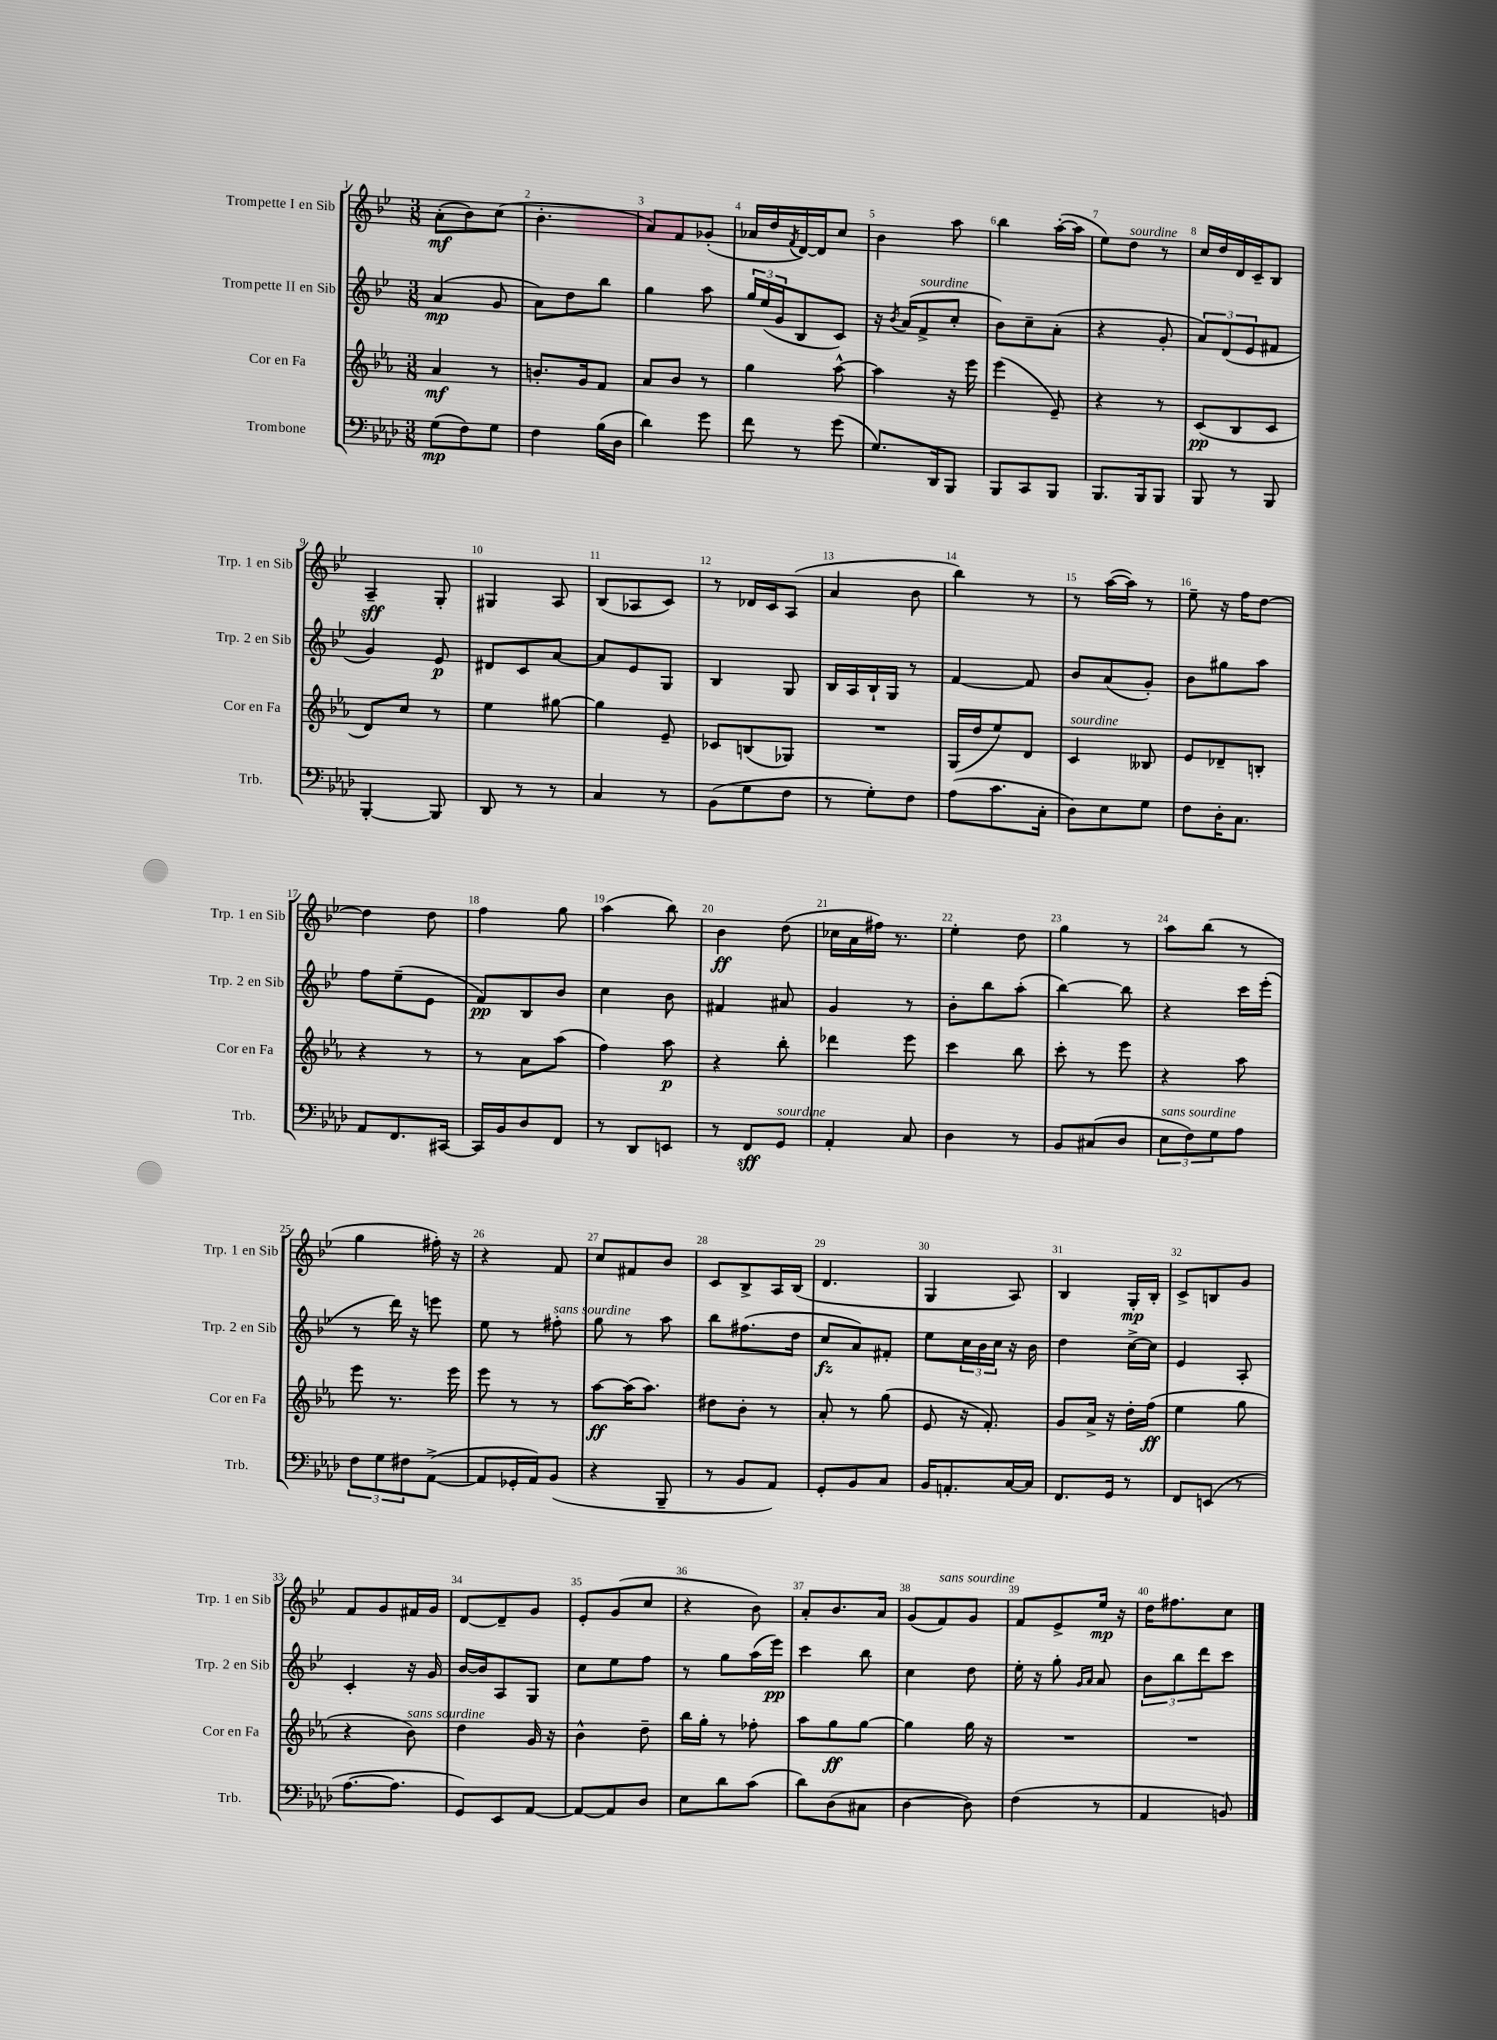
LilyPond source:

<<
\new StaffGroup <<
\new Staff = "s0" \with { instrumentName = "Trompette I en Sib" shortInstrumentName = "Trp. 1 en Sib" } {
    \clef treble \key bes \major \numericTimeSignature \time 3/8
    a'8-.\mf( bes'8) c''8( |
    bes'4.-. |
    a'8) f'8 ges'8-.( |
    aes'16 d''16 \acciaccatura { f'8 } d'16~) d'16 c''8 |
    bes'4 a''8 |
    bes''4 a''16~-.( a''16 |
    ees''8) d''8^\markup { \italic "sourdine" } r8 |
    c''16 d''16 d'16 c'16-- bes8 |
    a4--\sff g8-. |
    gis4 a8 |
    bes8( aes8 c'8) |
    r8 des'16 c'16 a8( |
    a'4 bes'8 |
    bes''4) r8 |
    r8 a''16~( a''16) r8 |
    ees''8-- r16 f''16 d''8~ |
    d''4 d''8 |
    f''4 g''8 |
    a''4( bes''8) |
    bes'4\ff d''8( |
    ces''16 a'16 fis''16) r8. |
    ees''4-. d''8 |
    g''4 r8 |
    a''8 bes''8( r8 |
    g''4 fis''16-.) r16 |
    r4 f'8 |
    c''8 fis'8 bes'8 |
    c'8 bes8-> a16 bes16( |
    d'4. |
    g4 a8) |
    bes4 g16-.\mp bes16-. |
    c'8-> b8 g'8 |
    f'8 g'8 fis'16 g'16 |
    d'8~ d'8-- g'8 |
    ees'8-. g'8( c''8 |
    r4 bes'8) |
    a'8-. bes'8. a'16 |
    g'8( f'8^\markup { \italic "sans sourdine" }) g'8 |
    f'8 ees'8-> ees''16\mp r16 |
    d''16 fis''8. c''8 \bar "|." |
}
\new Staff = "s1" \with { instrumentName = "Trompette II en Sib" shortInstrumentName = "Trp. 2 en Sib" } {
    \clef treble \key bes \major \numericTimeSignature \time 3/8
    a'4\mp( g'8 |
    a'8) d''8 bes''8 |
    g''4 a''8 |
    \tuplet 3/2 { g''16 ees''16( g'16 } bes8 c'8) |
    r16 \acciaccatura { bes'8 } a'16( f'8->^\markup { \italic "sourdine" } c''8-. |
    bes'8) c''8-- a'8-.( |
    r4 g'8-. |
    \tuplet 3/2 { a'8) d'8( ees'8 } fis'8 |
    g'4) ees'8\p |
    dis'8 c'8 a'8~ |
    a'8 ees'8 g8 |
    bes4 g8 |
    bes16 a16 bes16-! g16 r8 |
    f'4~ f'8 |
    bes'8 a'8( g'8-.) |
    bes'8 gis''8 a''8 |
    f''8 ees''8--( ees'8 |
    f'8\pp) bes8 bes'8 |
    c''4 bes'8 |
    fis'4 ais'8 |
    g'4 r8 |
    bes'8-. bes''8 a''8-.( |
    bes''4~) bes''8 |
    r4 c'''16 ees'''16-.( |
    r8 d'''16) r16 e'''8 |
    ees''8 r8 fis''8-.^\markup { \italic "sans sourdine" } |
    g''8 r8 a''8 |
    bes''8 fis''8.( d''16 |
    c''8\fz a'8) fis'8-. |
    ees''8 \tuplet 3/2 { c''16 bes'16 c''16 } r16 bes'16 |
    d''4 c''16~-> c''16 |
    ees'4 a8-. |
    c'4-. r16 g'16 |
    bes'16~ bes'16 a8 g8 |
    c''8 ees''8 f''8 |
    r8 g''8 a''16( ees'''16\pp) |
    c'''4 bes''8 |
    c''4 d''8 |
    ees''16-. r16 g''8-. \grace { g'16 a'16 } a'8 |
    \tuplet 3/2 { bes'8 bes''8 d'''8 } c'''8 \bar "|." |
}
\new Staff = "s2" \with { instrumentName = "Cor en Fa" shortInstrumentName = "Cor en Fa" } {
    \clef treble \key ees \major \numericTimeSignature \time 3/8
    aes'4\mf r8 |
    b'8.-. g'16 f'8 |
    aes'8 bes'8 r8 |
    g''4 aes''8~-^ |
    aes''4 r16 ees'''16 |
    ees'''4( ees'8--) |
    r4 r8 |
    c'8\pp( bes8 c'8 |
    d'8) c''8 r8 |
    ees''4 gis''8~ |
    gis''4 ees'8-- |
    ces'8 b8( ges8) |
    R4. |
    g16( d''16 ees''8) d'8 |
    c'4^\markup { \italic "sourdine" } beses8 |
    ees'8 des'8-- b8-. |
    r4 r8 |
    r8 aes'8 aes''8( |
    f''4) aes''8\p |
    r4 bes''8-. |
    des'''4 ees'''8 |
    c'''4 bes''8 |
    c'''8-. r8 ees'''8 |
    r4 aes''8 |
    ees'''8 r8. ees'''16 |
    ees'''8 r8 r8 |
    aes''8~\ff aes''16( aes''8.) |
    dis''8 bes'8-. r8 |
    aes'8-. r8 g''8( |
    ees'8 r16 f'8.-.) |
    g'8 aes'16-> r16 d''16-. f''16\ff( |
    ees''4 g''8 |
    r4 bes'8^\markup { \italic "sans sourdine" }) |
    d''4 g'16 r16 |
    bes'4-^ d''8-- |
    bes''16 g''16-. r8 fes''8-. |
    aes''8 g''8\ff g''8~ |
    g''4 g''16 r16 |
    R4. |
    R4. \bar "|." |
}
\new Staff = "s3" \with { instrumentName = "Trombone" shortInstrumentName = "Trb." } {
    \clef bass \key aes \major \numericTimeSignature \time 3/8
    g8\mp( f8) g8 |
    f4 bes16( des16 |
    des'4) g'8 |
    f'8 r8 g'8( |
    g8.) des,16 bes,,8 |
    bes,,8 c,8 bes,,8 |
    bes,,8. bes,,16 bes,,8 |
    bes,,8 r8 bes,,8 |
    bes,,4~-. bes,,8 |
    des,8 r8 r8 |
    c4 r8 |
    bes,8( g8 f8 |
    r8 g8-.) f8 |
    aes8( c'8. c16-. |
    des8) ees8 g8 |
    f8 des16-. c8. |
    aes,8 f,8. cis,16~ |
    cis,16 bes,16 des8 f,8 |
    r8 des,8 e,8 |
    r8 f,8\sff g,8^\markup { \italic "sourdine" } |
    aes,4-. c8 |
    des4 r8 |
    bes,8 cis8( des8 |
    \tuplet 3/2 { ees8^\markup { \italic "sans sourdine" } f8) g8 } aes8 |
    \tuplet 3/2 { f8 g8 fis8 } aes,8~->( |
    aes,8 ges,16-. aes,16) bes,8( |
    r4 bes,,8-- |
    r8 bes,8 aes,8) |
    g,8-. bes,8 c8 |
    bes,16 a,8.-. c16~ c16 |
    f,8. g,16 r8 |
    f,8 e,8( r8 |
    aes8.~ aes8. |
    g,8) ees,8 aes,8~ |
    aes,8~ aes,8 des8 |
    ees8 des'8 c'8( |
    des'8) des8( cis8 |
    des4~ des8) |
    f4( r8 |
    aes,4 b,8) \bar "|." |
}
>>
>>
\layout { \context { \Score \override BarNumber.break-visibility = ##(#f #t #t) barNumberVisibility = #all-bar-numbers-visible } }
